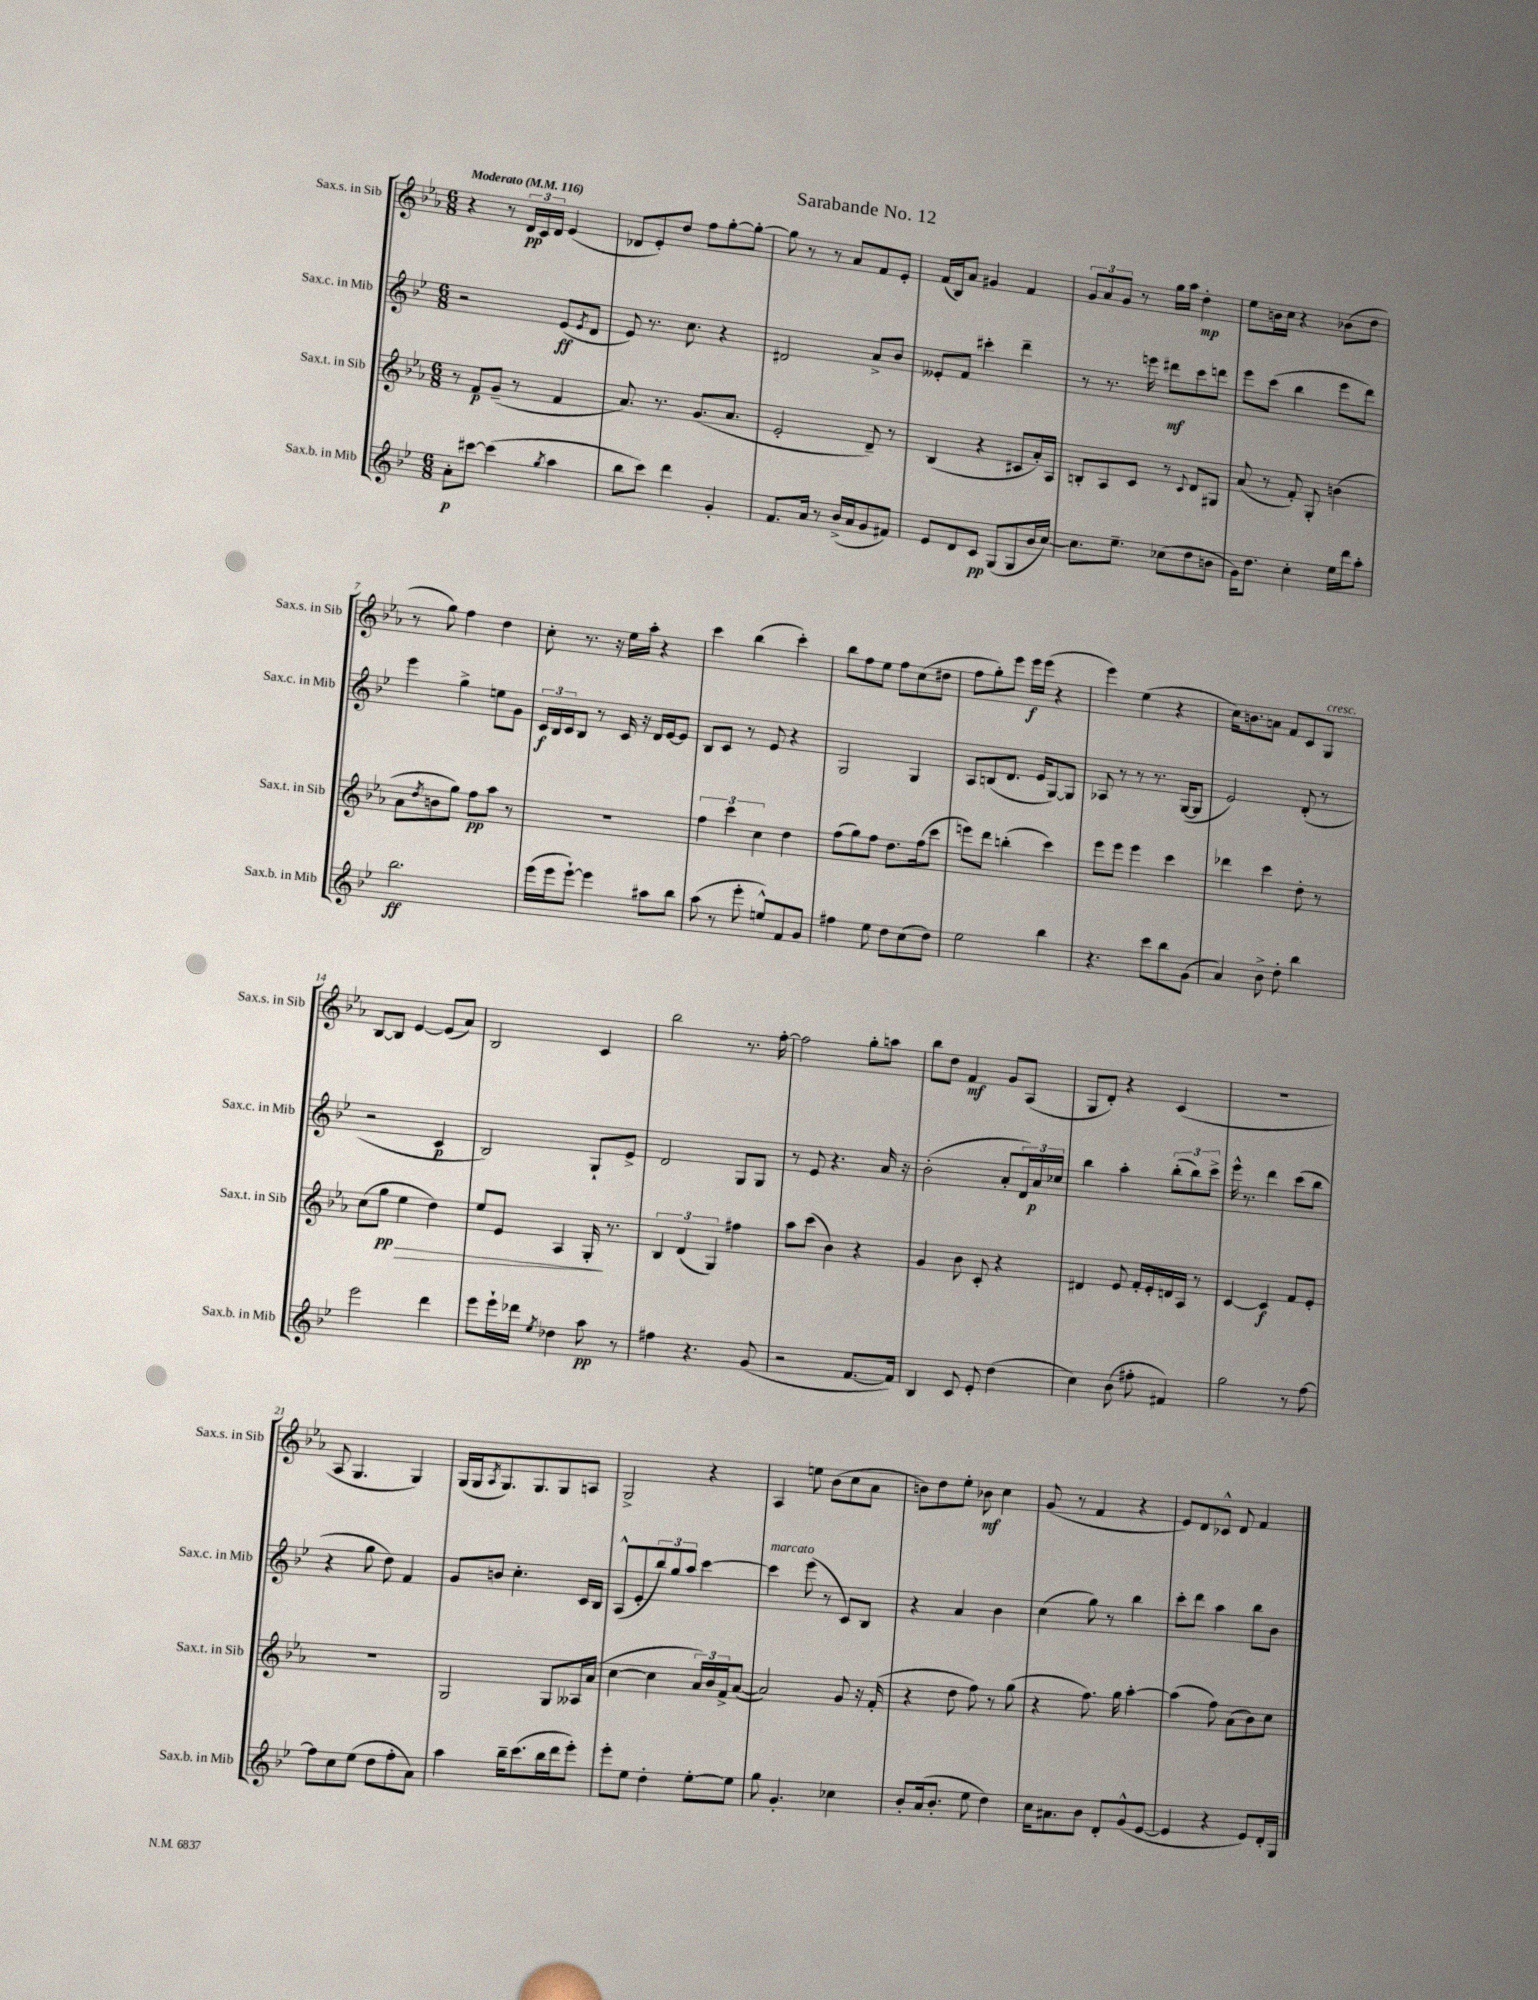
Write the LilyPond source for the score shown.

\header { title = "Sarabande No. 12" }
<<
\new StaffGroup <<
\new Staff = "s0" \with { instrumentName = "Sax.s. in Sib" shortInstrumentName = "Sax.s. in Sib" } {
    \clef treble \key ees \major \numericTimeSignature \time 6/8 \tempo "Moderato" 4 = 116
    r4 r8 \tuplet 3/2 { d'16\pp c'16 d'16 } ees'4( |
    des'8 ees'8-.) d''8 f''8 g''8~-. g''8~-. |
    g''8 r8 r8 aes'8 f'8 ees'8-. |
    f'16( bes16) aes'8 gis'4 f'4 |
    \tuplet 3/2 { g'8 aes'8 g'8 } r8 g''16 aes''16 d''4-.\mp |
    ees''8 b'16 c''16 r4 bes'8( d''8 |
    r8 g''8) f''4 d''4 |
    c''8-. r8. r16 ees''16 aes''16-. r4 |
    c'''4 bes''4( c'''4-.) |
    bes''8 f''8 ees''8 f''8 c''8( dis''8 |
    f''8 g''8-.) ees'''8 ees'''16\f ees'''16( r4 |
    ees'''4) ees''4( r4 |
    c''16) b'8. a'8 f'8 c'8 g8^\markup { \italic "cresc." } |
    bes8~ bes8 ees'4~ ees'8( aes'8) |
    bes2 c'4 |
    bes''2 r8. f''16~-. |
    f''2 g''8-. a''8 |
    bes''8 d''8 f'4\mf g'8 aes8( |
    g8 d'8-.) r4 c'4( |
    R2. |
    aes8 g4. g4) |
    g16( g16 \acciaccatura { aes8 } g8.) g8. g8 a8 |
    g2-> r4 |
    aes4 e''8 bes'8( c''8 aes'8 |
    b'8) d''8 ees''8-. bes'8\mf c''4 |
    g'8( r8 f'4 r4 |
    ees'8) d'8 ces'8-^ d'8 f'4 \bar "|." |
}
\new Staff = "s1" \with { instrumentName = "Sax.c. in Mib" shortInstrumentName = "Sax.c. in Mib" } {
    \clef treble \key bes \major \numericTimeSignature \time 6/8
    r2 ees'8\ff( \acciaccatura { ees'8 } d'8 |
    ees'8) r8. c''8. r4 |
    dis'2 a'8-> bes'8 |
    eeses'8-. f'8 cis'''4-. d'''4-- |
    r8 r8. e'''16 dis'''8\mf c'''8 d'''8 |
    ees'''8 c'''8( bes''4 ees'''8 d'''8) |
    ees'''4 g''4-> e''8 g'8 |
    \tuplet 3/2 { c'16\f bes16 c'16 } bes8 r8 c'16 r16 d'16 ees'16~ ees'8 |
    bes8 c'8 r8 ees'8 r4 |
    g2 g4 |
    a8 b8( d'8. ees'16 g8~) g8 |
    aes8 r8 r8 r8. g16~( g8 |
    ees'2) d'8-.( r8 |
    r2 c'4\p |
    bes2) g8-! ees'8-> |
    d'2 g8 g8 |
    r8 ees'8 r4. a'16 r16 |
    bes'2-.( a'8-. \tuplet 3/2 { d'16) a'16\p ces''16 } |
    bes''4 a''4-. \tuplet 3/2 { bes''8-.( bes''8) c'''8-> } |
    ees'''16-^ r8. d'''4 c'''8( bes''8 |
    r4 g''8 d''8) f'4 |
    g'8 b'8 c''4.-. c'16 bes16 |
    a8-^( ees'8-. \tuplet 3/2 { bes''8) g''8 a''8 } c'''4~ |
    c'''4^\markup { \italic "marcato" } ees'''8( r8 c'8) bes8 |
    r4 a'4 bes'4 |
    c''4( g''8) r8 bes''4 |
    c'''8-. d'''8 a''4 bes''8 bes'8 \bar "|." |
}
\new Staff = "s2" \with { instrumentName = "Sax.t. in Sib" shortInstrumentName = "Sax.t. in Sib" } {
    \clef treble \key ees \major \numericTimeSignature \time 6/8
    r8 f'8\p g'8--( r8 f'4 |
    aes'8.) r8. g'8.( aes'8. |
    ees'2-. d'8--) r8 |
    bes4( r4 cis'8 aes'16-.) aes16 |
    b8-. aes8 c'8 r8 \appoggiatura { c'8 } d'8 gis8 |
    aes'8( r8 f'8-.) g8-. b'4( |
    aes'8 \acciaccatura { d''8 } b'8 g''8) f''8\pp aes''8 r8 |
    R2. |
    \tuplet 3/2 { f''4 c'''4 c''4 } d''4 |
    f''8( g''8) f''8 d''8. f''16( c'''8 |
    e'''8) d'''8 b''4-.( c'''4) |
    ees'''8 ees'''8 ees'''4 c'''4 |
    des'''4 c'''4 d''8-. r8 |
    c''8( g''8\pp ees''4\> d''4) |
    ees''8 ees'8 aes4 g16-.\! r8. |
    \tuplet 3/2 { bes4 d'4( g4) } fis''4 |
    aes''8 c'''8( bes'4) r4 |
    g'4 bes'8 c'8-. r4 |
    dis'4 ees'8 f'16-. ees'16-. d'16 aes16 r8 |
    c'4~ c'4\f f'8 ees'8-. |
    R2. |
    g2 g8 aeses16 aes'16( |
    c''4~ c''4 \tuplet 3/2 { aes'16) bes'16 f'16-> } aes'8~( |
    aes'2) g'8 r16 f'16-.( |
    r4 d''8 f''8) r8 g''8( |
    r4 f''8.) g''16 aes''4~-. |
    aes''4( f''8) aes'8( bes'8) c''8 \bar "|." |
}
\new Staff = "s3" \with { instrumentName = "Sax.b. in Mib" shortInstrumentName = "Sax.b. in Mib" } {
    \clef treble \key bes \major \numericTimeSignature \time 6/8
    a'8-.\p cis'''8~ cis'''4( \acciaccatura { g''8 } a''4 |
    bes''8 c'''8) d'''4 g'4-. |
    f'8. a'16 r8 bes'16->( a'16 g'8 fis'8) |
    ees'8 d'8 c'8\pp g8( g8 bes'16 c''16~) |
    c''8. ees''8.-- ces''8( d''8 b'8 |
    g'16) d''8. c''4-. ees''16 d'''16 a''8-. |
    bes''2.\ff |
    ees'''16( ees'''16 ees'''8~-!) ees'''4 ais''8 bes''8 |
    a''8( r8 ees'''8-. e''8-^) f'8 g'8 |
    fis''4 ees''8 d''8 c''8( d''8) |
    ees''2 bes''4 |
    r4. c'''8 bes''8 g'8( |
    a'4) bes'8-> d''8-. bes''4 |
    ees'''2 d'''4 |
    ees'''8 ees'''16-! des'''16 \acciaccatura { ees''8 } des''4 a''8\pp r8 |
    fis''4 r4. g'8( |
    r2 f'8.~ f'16) |
    bes4 c'8 ees'8-. d''4( |
    c''4) bes'8( fis''8-. fis'4) |
    g''2 r8 f''8~ |
    f''8 c''8 ees''8( d''8 f''8-. a'8) |
    a''4 bes''16-- c'''8.( bes''16 d'''16 ees'''8-.) |
    ees'''8-. ees''8 d''4-. ees''8~-. ees''8 |
    g''8 g'4.-. ces''4 |
    bes'8-. a'16( bes'8.-. ees''8 d''4) |
    c''16 ais'8. bes'8 d'8-. g'8-^( ees'8~ |
    ees'4 r4 ees'8) d'16-. g16 \bar "|." |
}
>>
>>
